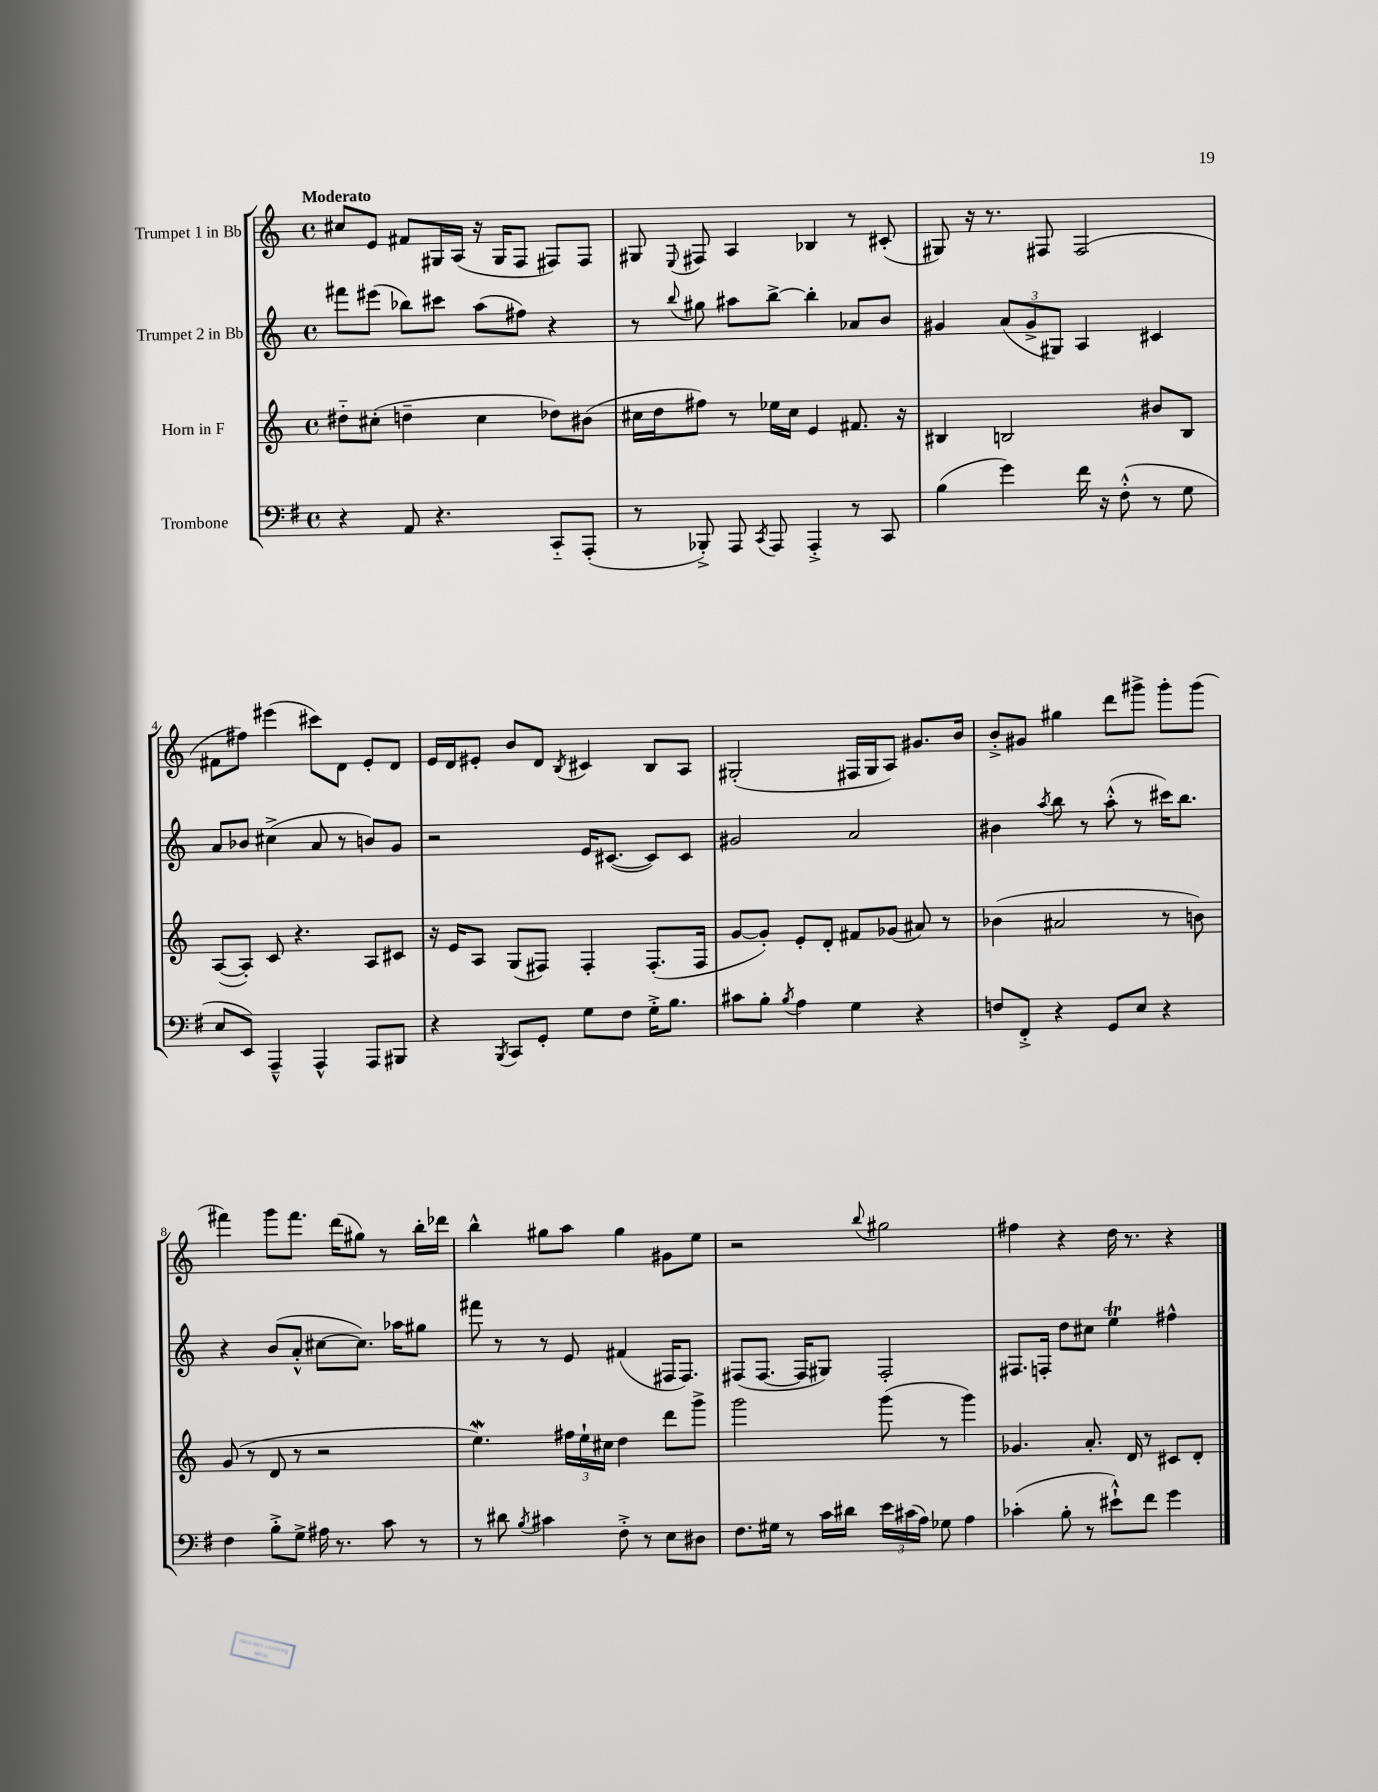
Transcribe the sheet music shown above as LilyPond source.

<<
\new StaffGroup <<
\new Staff = "s0" \with { instrumentName = "Trumpet 1 in Bb" } {
    \clef treble \key c \major \defaultTimeSignature \time 4/4 \tempo "Moderato"
    \autoBeamOff cis''8[ e'8] fis'8[ gis16 a16]( r16 gis16[ f8] fis8[) fis8] |
    gis8 \appoggiatura { e8 } fis8 a4 bes4 r8 cis'8-.( |
    gis8) r16 r8. fis8 fis2( |
    fis'8[ fis''8]) eis'''4( cis'''8[) d'8] e'8[-. d'8] |
    e'16[ d'16 eis'8]-. b'8[ d'8] \acciaccatura { b8 } cis'4 b8[ a8] |
    gis2-.( fis16[ gis16 a8]) gis'8.[ b'16] |
    b'8[-.-> gis'8] gis''4 d'''8[ gis'''8]-> gis'''8[-. gis'''8]( |
    fis'''4) g'''8[ fis'''8.] d'''16[( gis''8]) r8 b''16[-. des'''16] |
    b''4-^ gis''8[ a''8] gis''4 gis'8[ e''8] |
    r2 \appoggiatura { b''8 } gis''2 |
    fis''4 r4 d''16 r8. r4 \bar "|." |
}
\new Staff = "s1" \with { instrumentName = "Trumpet 2 in Bb" } {
    \clef treble \key c \major \defaultTimeSignature \time 4/4
    \autoBeamOff fis'''8[ eis'''8]( bes''8[) cis'''8] a''8[( fis''8]) r4 |
    r8 \appoggiatura { b''8 } gis''8 ais''8[ b''8]~-> b''4-. aes'8[ b'8] |
    gis'4 \tuplet 3/2 { a'8[( gis'8-> gis8]) } a4 cis'4 |
    a'8[ bes'8] cis''4->( a'8 r8 b'8[) g'8] |
    r2 e'16[ cis'8.]~( cis'8[) cis'8] |
    gis'2 a'2 |
    bis'4 \acciaccatura { a''8 } b''8 r8 a''8-.-^( r8 cis'''16[) b''8.] |
    r4 b'8[( a'8]-.-^ cis''8[~ cis''8.]) aes''16[ gis''8] |
    fis'''8 r8 r8 e'8 fis'4( fis16[ fis8.]) |
    fis8[( fis8.]~ fis16[ gis8]) fis2-. |
    fis8.[ f16]-. d''8[ cis''8] e''4\trill fis''4-^ \bar "|." |
}
\new Staff = "s2" \with { instrumentName = "Horn in F" } {
    \clef treble \key c \major \defaultTimeSignature \time 4/4
    \autoBeamOff dis''8[-_ cis''8]-.( d''4-- cis''4 des''8[) bis'8]( |
    cis''16[ d''16 fis''8]) r8 ees''16[ cis''16] e'4 fis'8. r16 |
    bis4 b2 bis'8[ b8] |
    a8[~( a8]-.) c'8 r4. a8[ cis'8] |
    r16 e'16[ a8] g8[( fis8]) fis4-. fis8.[-.( fis16] |
    g'8[~ g'8]-.) e'8[-. d'8]-. fis'8[ ges'8]( ais'8) r8 |
    bes'4( ais'2 r8 b'8) |
    g'8( r8 d'8 r8 r2 |
    e''4.\mordent) \tuplet 3/2 { fis''16[ e''16-! cis''16] } d''4 d'''8[ g'''8]-> |
    g'''2 g'''8( r8 g'''4) |
    ges'4. a'8.-. d'16 r8 cis'8[ d'8]-. \bar "|." |
}
\new Staff = "s3" \with { instrumentName = "Trombone" } {
    \clef bass \key g \major \defaultTimeSignature \time 4/4
    \autoBeamOff r4 a,8 r4. c,8[-_ a,,8]-.( |
    r8 bes,,8-.->) a,,8 \acciaccatura { c,8 } a,,8 a,,4-.-> r8 c,8 |
    b4( g'4) fis'16 r16 fis8-.-^( r8 g8 |
    e8[ e,8]) a,,4---^ a,,4-^ a,,8[ bis,,8] |
    r4 \acciaccatura { b,,8 } c,8[ g,8]-. g8[ fis8] g16[-.-> b8.] |
    cis'8[ b8]-. \acciaccatura { b8 } a4 g4 r4 |
    f8[ fis,8]-.-> r4 g,8[ e8] r4 |
    fis4 b8[-.-> g8]-> ais16 r8. c'8 r8 |
    r8 dis'8 \acciaccatura { b8 } cis'4 fis8-.-> r8 e8[ dis8] |
    fis8.[ gis16] r8 c'16[ dis'16] \tuplet 3/2 { e'16[ cis'16( a16]) } ges8 a4 |
    ces'4-.( b8-. r8 eis'8[-!-^) fis'8] g'4 \bar "|." |
}
>>
>>
